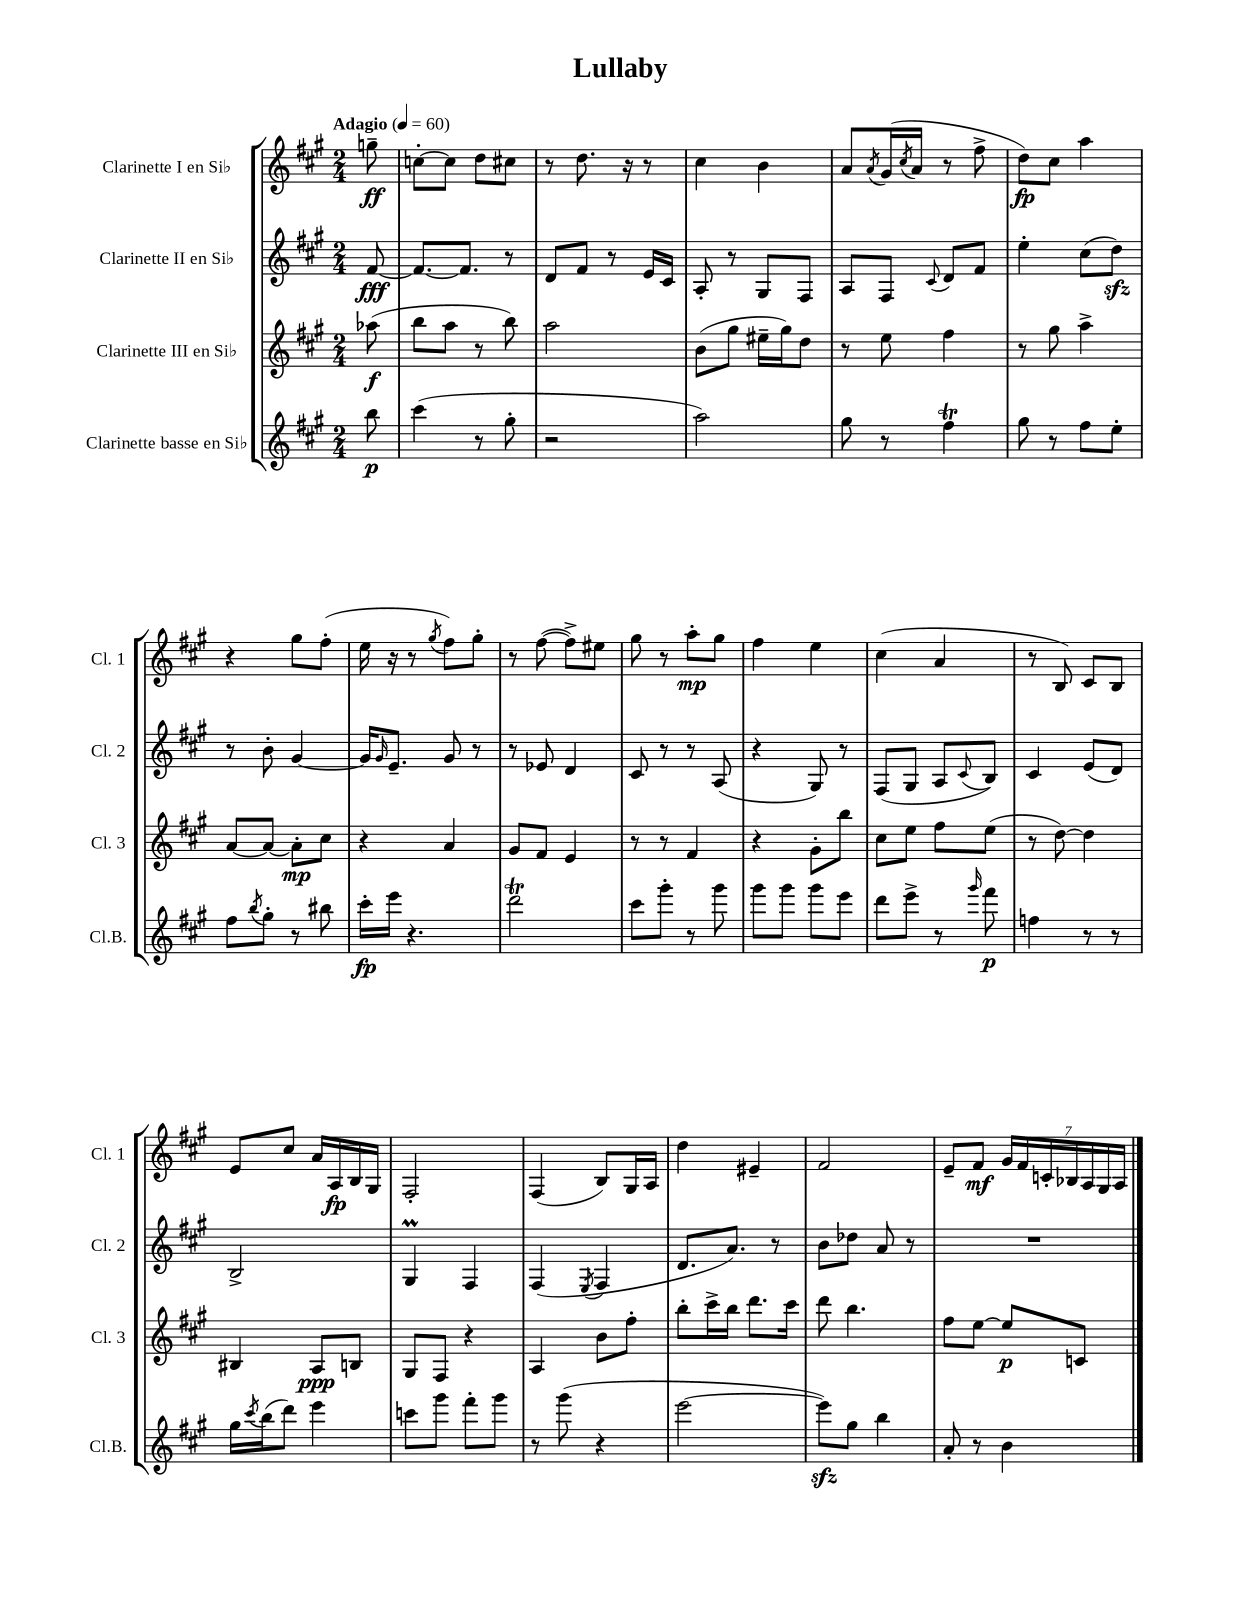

**kern	**kern	**kern	**kern
*staff4	*staff3	*staff2	*staff1
*clefG2	*clefG2	*clefG2	*clefG2
*k[f#c#g#]	*k[f#c#g#]	*k[f#c#g#]	*k[f#c#g#]
*M2/4	*M2/4	*M2/4	*M2/4
*MM60	*MM60	*MM60	*MM60
8bb	(8aa-	[8f#	8gg~
=	=	=	=
(4ccc#	8bb	8.f#_	[8cc'
.	8aa	.	8cc]
.	.	8.f#]	.
8r	8r	.	8dd
8gg#'	8bb)	8r	8cc#
=	=	=	=
2r	2aa	8d	8r
.	.	8f#	8.dd
.	.	8r	.
.	.	.	16r
.	.	16e	8r
.	.	16c#	.
=	=	=	=
2aa)	(8b	8A'	4cc#
.	8gg#	8r	.
.	16ee#~	8G#	4b
.	16gg#)	.	.
.	8dd	8F#	.
=	=	=	=
8gg#	8r	8A	8a
.	.	.	8qa
8r	8ee	8F#	(16g#
.	.	.	8qcc#
.	.	.	16a
.	.	8qqc#	.
4ff#	4ff#	8d	8r
.	.	8f#	8ff#^
=	=	=	=
8gg#	8r	4ee'	8dd)
8r	8gg#	.	8cc#
8ff#	4aa^	(8cc#	4aa
8ee'	.	8dd)	.
=	=	=	=
8ff#	[8a	8r	4r
8qbb	.	.	.
8gg#'	8a_	8b'	.
8r	8a']	[4g#	8gg#
8bb#	8cc#	.	(8ff#'
=	=	=	=
16ccc#'	4r	16g#]	16ee
.	.	16qqg#	.
16eee	.	8.e~	16r
4.r	.	.	8r
.	.	.	8qgg#
.	4a	8g#	8ff#)
.	.	8r	8gg#'
=	=	=	=
2ddd	8g#	8r	8r
.	8f#	8e-	([8ff#
.	4e	4d	8ff#^])
.	.	.	8ee#
=	=	=	=
8ccc#	8r	8c#	8gg#
8ggg#'	8r	8r	8r
8r	4f#	8r	8aa'
8ggg#	.	(8A	8gg#
=	=	=	=
8ggg#	4r	4r	4ff#
8ggg#	.	.	.
8ggg#	8g#'	8G#)	4ee
8eee	8bb	8r	.
=	=	=	=
8ddd	8cc#	(8F#	(4cc#
8eee^	8ee	8G#	.
8r	8ff#	8A	4a
16qqggg#	.	8qqc#	.
8fff#	(8ee	8B)	.
=	=	=	=
4ff	8r	4c#	8r
.	[8dd)	.	8B)
8r	4dd]	(8e	8c#
8r	.	8d)	8B
=	=	=	=
16gg#	4B#	2B^	8e
8qccc#	.	.	.
(16bb	.	.	.
8ddd)	.	.	8cc#
4eee	8A	.	16a
.	.	.	16A
.	8B	.	16B
.	.	.	16G#
=	=	=	=
8ccc	8G#	4G#	2F#'
8ggg#	8F#	.	.
8fff#'	4r	4F#	.
8ggg#	.	.	.
=	=	=	=
8r	4A	(4F#	(4F#
(8ggg#	.	.	.
.	.	8qE	.
4r	8b	4F#	8B)
.	8ff#'	.	16G#
.	.	.	16A
=	=	=	=
[2eee	8bb'	8.d	4dd
.	16ccc#^	.	.
.	16bb	8.a)	.
.	8.ddd	.	4e#~
.	.	8r	.
.	16ccc#	.	.
=	=	=	=
8eee])	8ddd	8b	2f#
8gg#	4.bb	8dd-	.
4bb	.	8a	.
.	.	8r	.
=	=	=	=
8a'	8ff#	2r	8e~
8r	[8ee	.	8f#
4b	8ee]	.	28g#
.	.	.	28f#
.	.	.	28c'
.	.	.	28B-
.	8c	.	.
.	.	.	28A
.	.	.	28G#
.	.	.	28A
==	==	==	==
*-	*-	*-	*-
